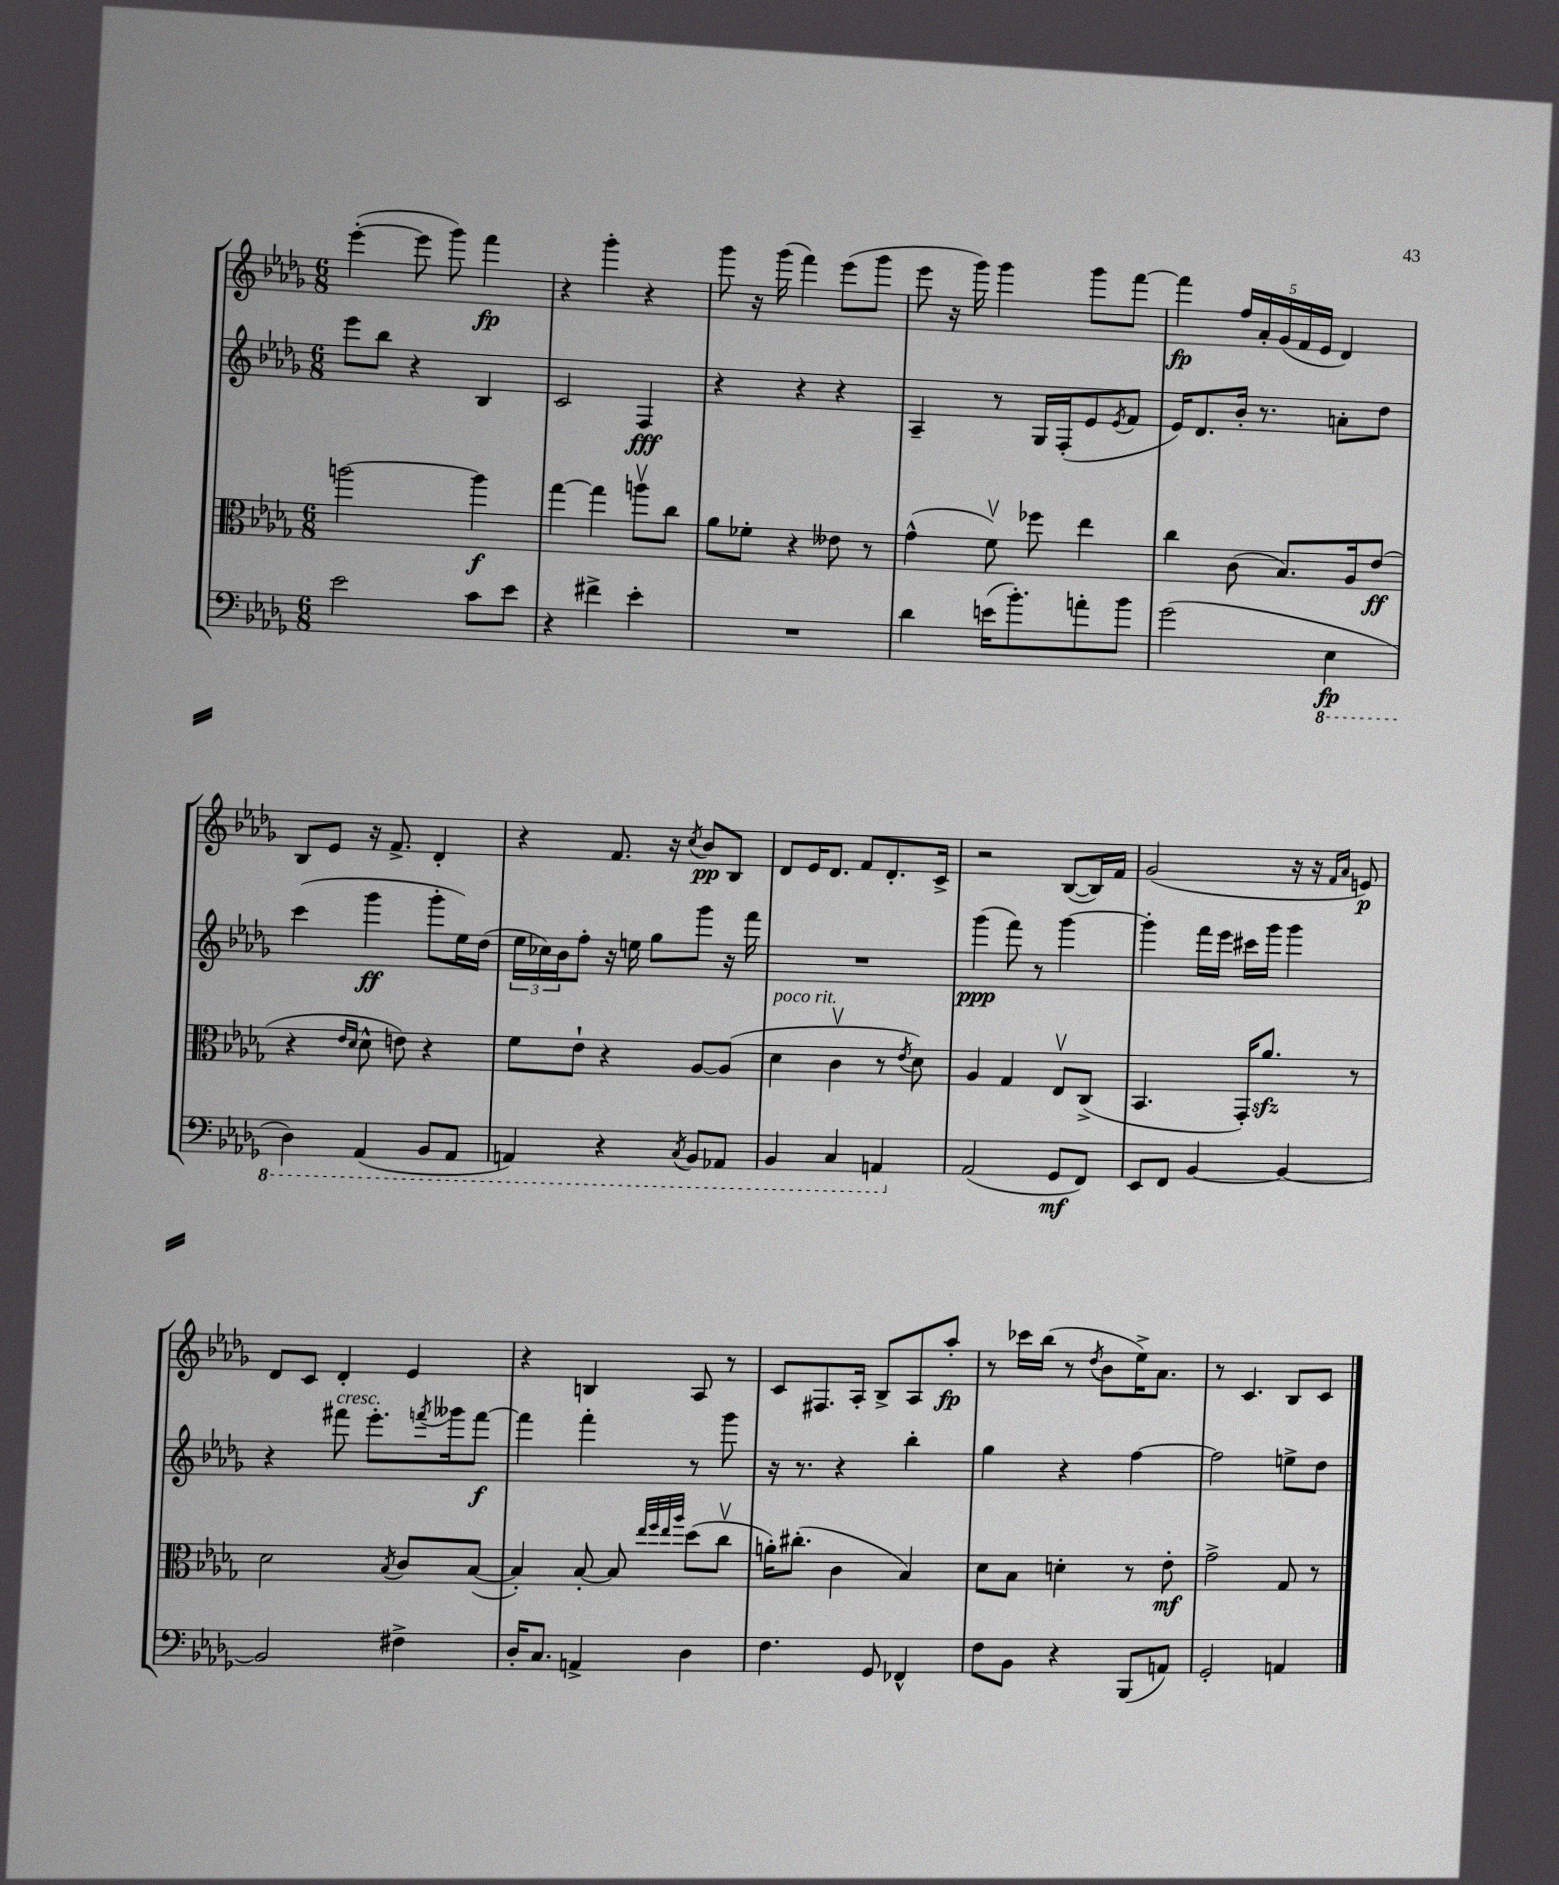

**kern	**dynam	**kern	**dynam	**kern	**dynam	**kern	**dynam
*part4	*part4	*part3	*part3	*part2	*part2	*part1	*part1
*staff4	*staff4	*staff3	*staff3	*staff2	*staff2	*staff1	*staff1
*clefF4	*	*clefC3	*	*clefG2	*	*clefG2	*
*k[b-e-a-d-g-]	*	*k[b-e-a-d-g-]	*	*k[b-e-a-d-g-]	*	*k[b-e-a-d-g-]	*
*M6/8	*	*M6/8	*	*M6/8	*	*M6/8	*
=43	=43	=43	=43	=43	=43	=43	=43
2e-\	.	[2aan\	.	8eee-\L	.	([4eee-'\	.
.	.	.	.	8bb-\J	.	.	.
.	.	.	.	4r	.	8eee-\]	.
.	.	.	.	.	.	8ggg-\)	.
8c\L	.	4aa\]	f	4B-/	.	4fff\	fp
8e-\J	.	.	.	.	.	.	.
=44	=44	=44	=44	=44	=44	=44	=44
4r	.	[4gg-\	.	2c/	.	4r	.
4f#X^\	.	4gg-\]	.	.	.	4ggg-'\	.
4e-'\	.	8aanv\L	.	4F/	fff	4r	.
.	.	8cc\J	.	.	.	.	.
=45	=45	=45	=45	=45	=45	=45	=45
2.r	.	8a-\L	.	4r	.	8ggg-\	.
.	.	8f-X'\J	.	.	.	16r	.
.	.	.	.	.	.	(16ggg-\	.
.	.	4r	.	4r	.	4fff\)	.
.	.	8e--X\	.	4r	.	(8eee-\L	.
.	.	8r	.	.	.	8ggg-\J	.
=46	=46	=46	=46	=46	=46	=46	=46
4d-\	.	(4g-^^\	.	4A-~/	.	8eee-\	.
.	.	.	.	.	.	16r	.
.	.	.	.	.	.	16ggg-\)	.
(16en\KL	.	8fv\)	.	8r	.	4ggg-\	.
8.b-'\)	.	.	.	.	.	.	.
.	.	8ff-X\	.	16G-/LL	.	.	.
.	.	.	.	(16F'/J	.	.	.
8an'\	.	4ee-\	.	8e-/	.	8ggg-\L	.
.	.	.	.	8qe-/	.	.	.
8b-\J	.	.	.	8f/J	.	[8fff\J	.
=47	=47	=47	=47	=47	=47	=47	=47
(2g-\	.	4cc\	.	16e-/KL)	.	4fff\]	fp
.	.	.	.	8.d-/	.	.	.
.	.	(8c\	.	16b-'/Jk	.	20ff/LL	.
.	.	.	.	.	.	20a-'/	.
.	.	.	.	8.r	.	.	.
.	.	.	.	.	.	(20g-/	.
.	.	8.B-/L)	.	.	.	.	.
.	.	.	.	.	.	20f/	.
.	.	.	.	.	.	20e-/JJ	.
*8ba	*	*	*	*	*	*	*
4EE-\	fp	.	.	8an'\L	.	4d-/)	.
.	.	16A-/k	.	.	.	.	.
.	.	(8e-/J	ff	8dd-\J	.	.	.
!!LO:LB:g=z
=48	=48	=48	=48	=48	=48	=48	=48
4DD-\)	.	4r	.	(4ccc\	.	8B-/L	.
.	.	.	.	.	.	8e-/J	.
.	.	16qqe-/LL	.	.	.	.	.
.	.	16qqd-/JJ	.	.	.	.	.
(4AAA-/	.	8d-^^\	.	4ggg-\	ff	16r	.
.	.	.	.	.	.	8.f^/	.
.	.	8en\)	.	.	.	.	.
8BBB-/L	.	4r	.	8ggg-'\L	.	4d-'/	.
8AAA-/J	.	.	.	16ee-\L)	.	.	.
.	.	.	.	(16dd-\JJ	.	.	.
=49	=49	=49	=49	=49	=49	=49	=49
4AAAn/)	.	8f\L	.	24ee-\LL	.	4r	.
.	.	.	.	24cc-X\)	.	.	.
.	.	.	.	24b-\J	.	.	.
.	.	8e-`\J	.	8ff'\J	.	.	.
4r	.	4r	.	16r	.	8.f/	.
.	.	.	.	16een\	.	.	.
.	.	.	.	8gg-\L	.	.	.
.	.	.	.	.	.	16r	.
8qCC/	.	.	.	.	.	8qcc/	.
8BBB-/L	.	[8A-/L	.	8ggg-\J	.	8b-/L	pp
8AAA-X/J	.	(8A-/J]	.	16r	.	8B-/J	.
.	.	.	.	16fff\	.	.	.
=50	=50	=50	=50	=50	=50	=50	=50
!	!	!LO:TX:a:i:t=poco rit.	!	!	!	!	!
4BBB-/	.	4d-\	.	2.r	.	8d-/L	.
.	.	.	.	.	.	16e-/K	.
.	.	.	.	.	.	8.d-/J	.
4CC/	.	4cv\	.	.	.	.	.
.	.	.	.	.	.	8f/L	.
4AAAn/	.	8r	.	.	.	8.d-'/	.
.	.	8qe-/	.	.	.	.	.
.	.	8d-\)	.	.	.	.	.
.	.	.	.	.	.	16c^/Jk	.
=51	=51	=51	=51	=51	=51	=51	=51
*X8ba	*	*	*	*	*	*	*
(2AA-/	.	4A-/	.	(4ggg-\	ppp	2r	.
.	.	4G-/	.	8fff\)	.	.	.
.	.	.	.	8r	.	.	.
8GG-/L	mf	8E-v/L	.	[4ggg-\	.	([8B-/L	.
8FF/J)	.	(8C^/J	.	.	.	16B-/L])	.
.	.	.	.	.	.	16f/JJ	.
=52	=52	=52	=52	=52	=52	=52	=52
8EE-/L	.	4.BB-/	.	4ggg-'\]	.	(2g-/	.
8FF/J	.	.	.	.	.	.	.
[4BB-/	.	.	.	16fff\LL	.	.	.
.	.	.	.	16eee-\JJ	.	.	.
.	.	16GG-'/KL)	.	16ccc#X\LL	.	.	.
.	.	8.a-zz/J	.	16ggg-\JJ	.	.	.
4BB-/_	.	.	.	4ggg-\	.	16r	.
.	.	.	.	.	.	16r	.
.	.	.	.	.	.	16qqf/LL	.
.	.	.	.	.	.	16qqa-/JJ	.
.	.	8r	.	.	.	8en/)	p
!!LO:LB:g=z
=53	=53	=53	=53	=53	=53	=53	=53
2BB-/]	.	2d-\	.	4r	.	8d-/L	.
.	.	.	.	.	.	8c/J	.
!	!	!	!	!LO:TX:a:i:t=cresc.	!	!	!
.	.	.	.	8fff#X\	.	4d-'/	.
.	.	.	.	8.eee-'\L	.	.	.
.	.	8qB-/	.	.	.	.	.
4F#X^\	.	8c/L	.	.	.	4e-/	.
.	.	.	.	8qfffn/	.	.	.
.	.	.	.	16ggg--X\k	.	.	.
.	.	([8B-/J	.	[8fff\J	f	.	.
=54	=54	=54	=54	=54	=54	=54	=54
16D-'/KL	.	4B-'/])	.	4fff\]	.	4r	.
8.C/J	.	.	.	.	.	.	.
4AAn^/	.	[8B-'/	.	4fff'\	.	4Bn/	.
.	.	8B-/]	.	.	.	.	.
.	.	32qqee-/LLL	.	.	.	.	.
.	.	32qqff/	.	.	.	.	.
.	.	32qqee-/	.	.	.	.	.
.	.	32qqaa-/JJJ	.	.	.	.	.
4D-\	.	(8dd-\L	.	8r	.	8A-/	.
.	.	8ccv\J	.	8ggg-\	.	8r	.
=55	=55	=55	=55	=55	=55	=55	=55
4.F\	.	16an'\KL)	.	16r	.	8c/L	.
.	.	(8.cc#X'\J	.	8.r	.	.	.
.	.	.	.	.	.	8.F#X/	.
.	.	4c\	.	4r	.	.	.
.	.	.	.	.	.	16A-'/Jk	.
8GG-/	.	.	.	.	.	8B-^/L	.
4FF-X^^/	.	4B-/)	.	4bb-'\	.	8A-/	.
.	.	.	.	.	.	8aa-'/J	fp
=56	=56	=56	=56	=56	=56	=56	=56
8F\L	.	8d-\L	.	4gg-\	.	8r	.
8BB-\J	.	8B-\J	.	.	.	16ccc-X\LL	.
.	.	.	.	.	.	(16bb-\JJ	.
4r	.	4dn'\	.	4r	.	8r	.
.	.	.	.	.	.	8qdd-/	.
.	.	.	.	.	.	8b-\L	.
(8BBB-/L	.	8r	.	[4ff\	.	16ee-^\K)	.
.	.	.	.	.	.	8.a-\J	.
8AAn/J)	.	8e-'\	mf	.	.	.	.
=57	=57	=57	=57	=57	=57	=57	=57
2GG-'/	.	2g-^\	.	2ff\]	.	8r	.
.	.	.	.	.	.	4.c/	.
4AAn/	.	8G-/	.	8een^\L	.	8B-/L	.
.	.	8r	.	8dd-\J	.	8c/J	.
==	==	==	==	==	==	==	==
*-	*-	*-	*-	*-	*-	*-	*-
